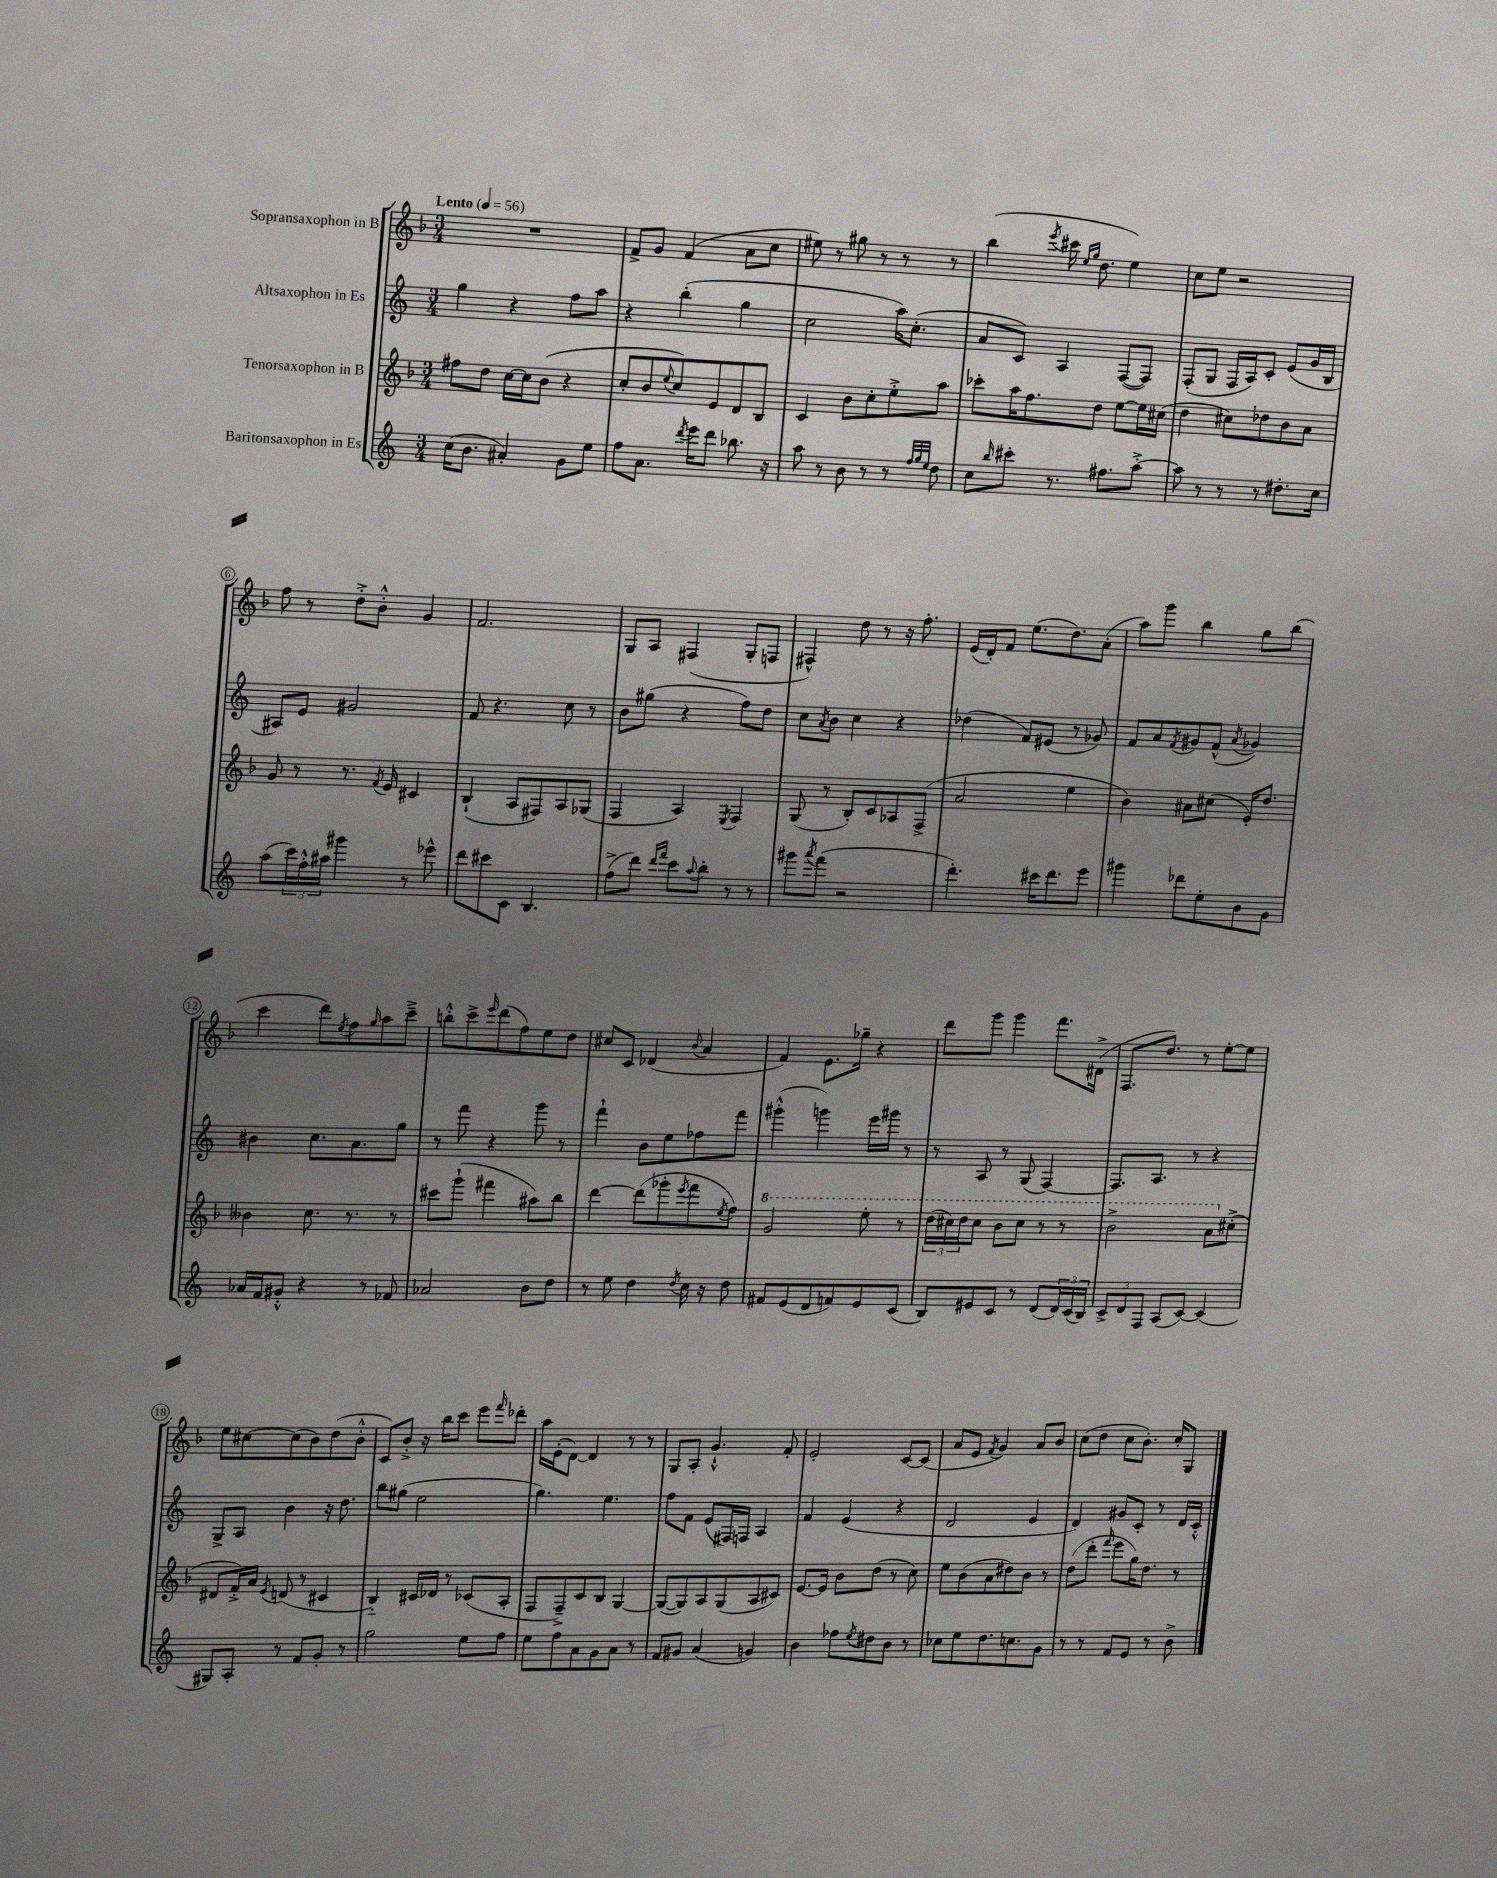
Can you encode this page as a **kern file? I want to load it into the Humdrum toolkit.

**kern	**kern	**kern	**kern
*part4	*part3	*part2	*part1
*staff4	*staff3	*staff2	*staff1
*I"Baritonsaxophon in Es	*I"Tenorsaxophon in B	*I"Altsaxophon in Es	*I"Sopransaxophon in B
*clefG2	*clefG2	*clefG2	*clefG2
*k[]	*k[b-]	*k[]	*k[b-]
*M3/4	*M3/4	*M3/4	*M3/4
*MM56	*MM56	*MM56	*MM56
=1	=1	=1	=1
!	!	!	!LO:TX:a:B:t=Lento
(16cc\KL	8ff#X\L	4gg\	2.r
8.b\J	.	.	.
.	8dd\J	.	.
4a#X'/)	[16cc\LL	4r	.
.	16cc\J]	.	.
.	(8b-\J	.	.
8g\L	4r	8ff\L	.
8ee\J	.	8aa\J	.
=2	=2	=2	=2
8ff\L	8cc'/L	4r	8f^/L
8.a\J	8b-/	.	8g/J
.	8qqee/	.	.
.	8cc/)	(4bb'\	(4f/
8qddd/	.	.	.
16eee\KL	.	.	.
8ddd\J	8e/	.	.
8.bb-X\	8d/	4gg\	8a\L
.	8B-/J	.	8cc\J
16r	.	.	.
=3	=3	=3	=3
8aa\	4c/	2cc\	8ee#X\)
8r	.	.	8r
8b\	8b-\L	.	8gg#X\
8r	8cc'\	.	8r
8r	8ee'^\	16aa\KL)	8r
.	.	(8.cc'\J	.
32qqff/LLL	.	.	.
32qqgg/	.	.	.
32qqee/JJJ	.	.	.
8dd\	8aa\J	.	8r
=4	=4	=4	=4
8cc\L	8ccc-X'\L	8a/L	(4bb-\
16qqbb/	.	.	.
8ccc#X'\J	16aa\K	8c/J)	.
.	8.ff\	.	.
.	.	.	8qeee/
8.r	.	4A/	16ccc#X\
.	.	.	16qqee/LL
.	.	.	16qqgg/JJ
.	.	.	8.dd\
.	8dd\J	.	.
8.ff#X\L	.	.	.
.	[8ee\L	([8F/L	4ee\)
[8aa'^\J	16ee\L]	8F/J])	.
.	(16cc#X\JJ	.	.
=5	=5	=5	=5
8aa\]	4dd\	(8F'/L	8cc\L
8r	.	8G/J	8ee\J
8r	8cc#X\L)	16F/LL	2r
.	.	16A/J)	.
8r	8dd-X\	8c'/J	.
8.dd#X'\L	8b-\	(8e/L	.
.	8a\J	16g/L	.
16cc\Jk	.	16B/JJ	.
!!LO:LB:g=z
=6	=6	=6	=6
(8aa\L	8g/	8A#X/L)	8ff\
24ccc\L)	8r	8e/J	8r
24ff'^^\	.	.	.
24aa#X\JJ	.	.	.
4ggg#X\	8.r	2g#X/	8dd'^\L
.	.	.	8b-'^^\J
.	8qf/	.	.
.	16e/	.	.
8r	4c#X/	.	4g/
8eee-X^^\	.	.	.
=7	=7	=7	=7
8ddd\L	(4B-`/	8f/	2.f/
8ccc#X\	.	4.r	.
8c\J	8A/L	.	.
4.B/	8F#X/)	.	.
.	8A/	8cc\	.
.	(8G-X/J	8r	.
=8	=8	=8	=8
(8ff^\L	4F/	8b\L	8G/L
8ddd\J)	.	(8gg#X\J	8A/J
16qqddd/LL	.	.	.
16qqfff/JJ	.	.	.
8ccc\L	4A/)	4r	(4F#X/
8qqaa/	.	.	.
8bb'\J	.	.	.
.	8qE/	.	.
8r	4F/	8ff\L)	8G'/L
8r	.	8dd\J	8Fn/J
=9	=9	=9	=9
8ggg#X\L	(8G/	8cc\L	4F#X^^/)
8qaaa/	.	8qa/	.
(8fff\J	8r	8b\J	.
2r	8B-'/L)	4cc\	8dd\
.	8c/	.	8r
.	8A-X/	4r	16r
.	.	.	8.ff'\
.	(8F^/J	.	.
=10	=10	=10	=10
4.ddd'\)	2a/	(4dd-X\	(16e/LL
.	.	.	16d'/J)
.	.	.	8f/J
.	.	8f/L)	(8.ee\L
16ccc#X\KL	.	(8e#X/J	.
8.ddd\	.	.	8.dd\)
.	4ee\	8r	.
8eee\J	.	8g-X/)	(8a'\J
=11	=11	=11	=11
4ggg#X\	4b-\)	8f/L	8aa\L)
.	.	8a/	8ggg\J
.	.	8qf/	.
8ddd-X\L	8a#X\L	8g#X/	4bb-\
8ee'\	(8cc#X\J	(8f^^/J	.
.	.	8qa/	.
8b\	16e'/KL)	4g-X/)	8gg\L
.	8.dd/J	.	.
8g\J	.	.	(8bb-\J
!!LO:LB:g=z
=12	=12	=12	=12
16a-X/LL	4b--X\	4b#X\	4ccc\
16f/J	.	.	.
8g#X'^^/J	.	.	.
4r	8.cc\	8.cc\L	8ddd\L)
.	.	.	8qee/
.	.	.	8ff\
.	8.r	8.a\	.
.	.	.	16qqgg/
8r	.	.	8aa\
8f-X/	8r	8gg\J	8ccc~^\J
=13	=13	=13	=13
2a-X/	8ccc#X\L	8r	8bbn'^^\L
.	(8ggg`\J	8fff\	8ccc^\
.	.	.	16qqeee/
.	4fff#X\	4r	(8ddd\
.	.	.	8ff\)
8b\L	8aa#X\L)	8ggg\	8ee\
8dd\J	8bb-\J	8r	8dd\J
=14	=14	=14	=14
8r	[4ddd\	4fff`\	8cc#X/L
8ee\	.	.	8c/J
4dd\	(8ddd\L]	8b\L	(4d-X/
.	8ggg-X'\	8ee\	.
8qdd/	8qeee/	.	8qqb-/
16cc\	8fff\	8ff-X\	4a/
16r	.	.	.
.	8qee/	.	.
8dd\	8ff\J)	8fff\J	.
=15	=15	=15	=15
*	*8va	*	*
8f#X/L	2gg/	(4ggg#X'^^\	4f/)
(8e/	.	.	.
8d/	.	4gggn\)	8.e\L
8fn/)	.	.	.
.	.	.	16gg-X~\Jk
8e/	8eee'\	16eee\LL	4r
.	.	16ggg#X\JJ	.
(8c/J	8r	8r	.
=16	=16	=16	=16
8B/L)	(24ddd\LL	8r	8ddd\L
.	24ccc#X\)	.	.
.	24ddd\J	.	.
8e#X/	8ccc#\J	8A/	8ggg\J
8c/J	8bb-\L	8r	4ggg\
8r	8ccc#\J	(8G/	.
(8d/L	8r	[4F/)	8.fff\L
24d/L)	8r	.	.
(24c/	.	.	.
.	.	.	(16d#X^\Jk
24B/JJ)	.	.	.
=17	=17	=17	=17
12c^/L	2bb-^\	8.F/L]	8.F/L
12d/	.	.	.
12F/J	.	.	.
.	.	8.A/J	8.dd/J)
(8A/L	.	.	.
[8c/J)	.	8r	8r
(4c/]	8aa\L	4r	[8ee'\L
*	*X8va	*	*
.	(8cc#X'^\J	.	8ee\J]
!!LO:LB:g=z
=18	=18	=18	=18
8G#X/L)	8d#X/L	8G^/L	8ee\L
8A'/J	16f'^/L)	8A/J	[8cc#X\
.	16a/JJ	.	.
.	8qe/	.	.
8r	(8dn/	4b\	(8cc#\]
8f/L	8r	.	8b-\)
8g'/J	4c#X/	16r	(8dd\
.	.	8.dd\	.
8r	.	.	8b-'^^\J
=19	=19	=19	=19
2gg\	4B-/)	8bb\L	8c/L)
.	.	(8gg#X\J	8b-'^/J
.	16c#X/LL	2ee\	16r
.	16d-X/JJ	.	16bb-\KL
.	8r	.	8ccc\J
8ee\L	(8c-X/L	.	8eee\L
.	.	.	16qqfff/
8ff\J	8A'/J	.	8ddd-X'\J
=20	=20	=20	=20
8ee\L	8F/L	4.gg\)	16aa\LL
.	.	.	(16e'\J
8ff\	8F~^/)	.	[8d\J)
8a\	8c/	.	4d/]
8g\	8B-/J	4.ee\	.
8a\J	[4G/	.	8r
8r	.	.	8r
=21	=21	=21	=21
8f/L	(8G/L_	8ff\L	8G/L
8g#X/J	8G/])	8f\J	8A'/J
(4a/	8A/	(8e/L	4.g`^^/
.	(8G/	16F#X/L)	.
.	.	16Fn/JJ	.
4gn/)	8A/	4A/	.
.	8c#X/J)	.	8f'/
=22	=22	=22	=22
4b\	[8.e/L	4f/	2e'/
.	16e/Jk]	.	.
8ff-X\L	8b-\L	(4e/	.
8qee/	.	.	.
8dd#X\	(8dd\J	.	.
8b\J	8r	4r	[8c/L
8r	8cc\)	.	(8c/J]
=23	=23	=23	=23
8cc-X\L	8ee\L	2d/	8a/L
8ee\	(8b-\	.	8e/J
.	.	.	8qf/
8.dd\	8a\	.	4g/)
.	8dd#X\)	.	.
8.ccn\	.	.	.
.	8b-\J	4e/	8a/L
8g\J	8r	.	8b-/J
=24	=24	=24	=24
8r	(8dd\L	4d/)	(8cc\L
8r	8ddd'\J	.	8dd\J
.	16qqfff/	.	.
8f/L	8eee\L	8g#X/L	8cc\L
8e/J	16gg\K)	8c'/J	8.b-'\J)
.	8.dd\J	.	.
8r	.	8r	.
.	.	.	16cc'/KL
8b^\	8r	16d/LL	8G/J
.	.	16c'^^/JJ	.
==	==	==	==
*-	*-	*-	*-
